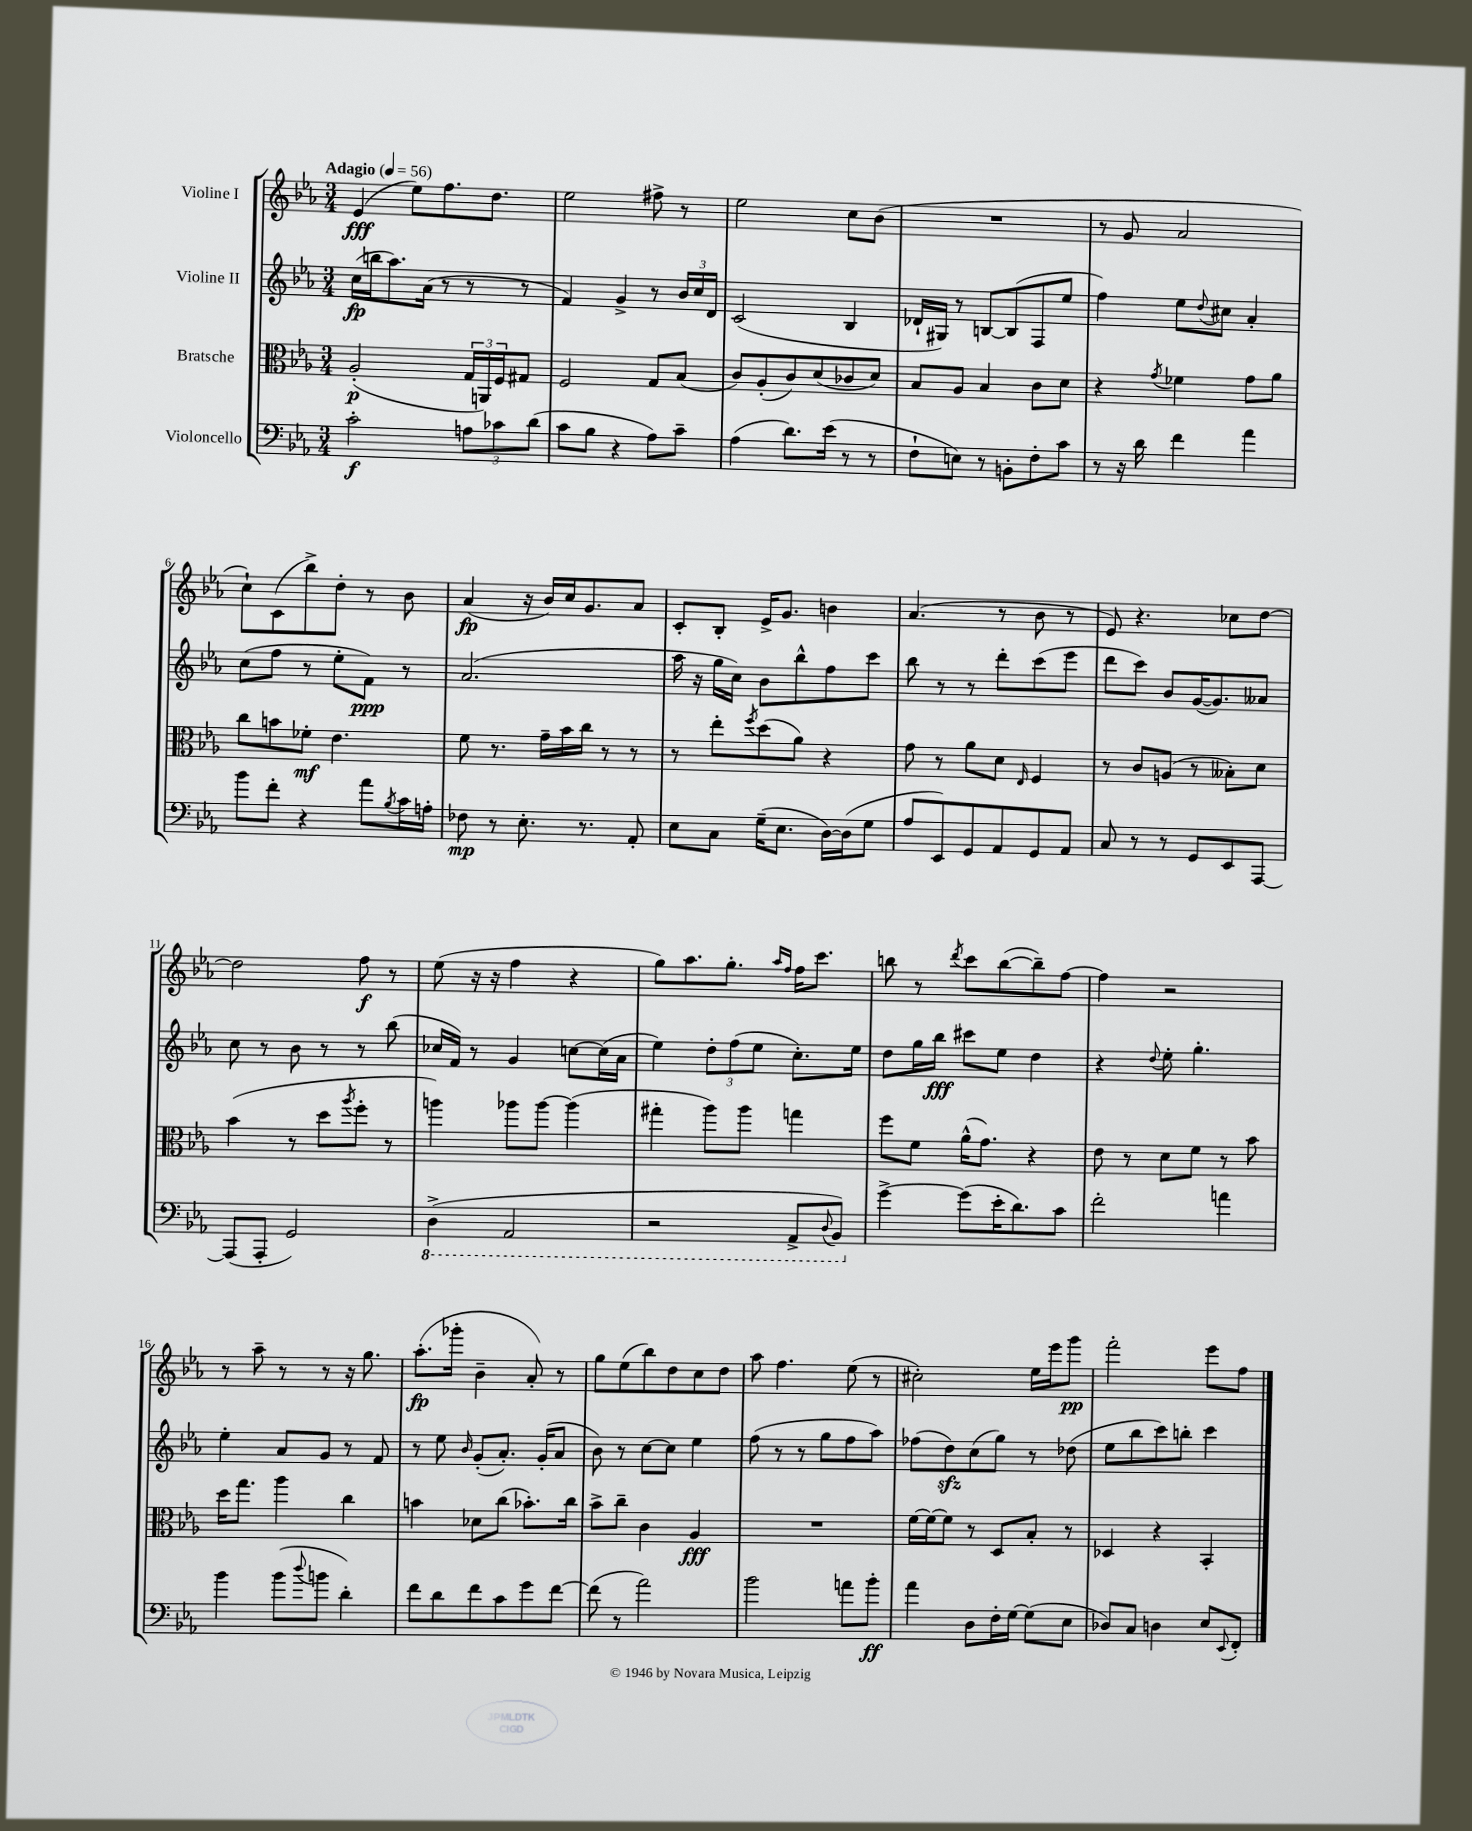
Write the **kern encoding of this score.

**kern	**dynam	**kern	**dynam	**kern	**dynam	**kern	**dynam
*part4	*part4	*part3	*part3	*part2	*part2	*part1	*part1
*staff4	*staff4	*staff3	*staff3	*staff2	*staff2	*staff1	*staff1
*I"Violoncello	*	*I"Bratsche	*	*I"Violine II	*	*I"Violine I	*
*clefF4	*	*clefC3	*	*clefG2	*	*clefG2	*
*k[b-e-a-]	*	*k[b-e-a-]	*	*k[b-e-a-]	*	*k[b-e-a-]	*
*M3/4	*	*M3/4	*	*M3/4	*	*M3/4	*
*MM56	*	*MM56	*	*MM56	*	*MM56	*
=1	=1	=1	=1	=1	=1	=1	=1
!	!	!	!	!	!	!LO:TX:a:B:t=Adagio	!
2c'\	f	(2A-'/	p	(16cc\LL	fp	(4e-/	fff
.	.	.	.	16bbn\J	.	.	.
.	.	.	.	8.aa-\)	.	.	.
.	.	.	.	.	.	8ee-\L)	.
.	.	.	.	(16a-\Jk	.	.	.
.	.	.	.	8r	.	8.ff\	.
12An\L	.	24G/LL	.	8r	.	.	.
.	.	24AAn/)	.	.	.	.	.
.	.	.	.	.	.	8.dd\J	.
12c-X\	.	24F/J	.	.	.	.	.
.	.	8G#X/J	.	8r	.	.	.
(12d\J	.	.	.	.	.	.	.
=2	=2	=2	=2	=2	=2	=2	=2
8c\L	.	2F/	.	4f/)	.	2ee-\	.
8B-\J	.	.	.	.	.	.	.
4r	.	.	.	4g^/	.	.	.
8A-\L)	.	8G/L	.	8r	.	8ff#X^\	.
8c~\J	.	(8B-/J	.	24b-/LL	.	8r	.
.	.	.	.	24cc/	.	.	.
.	.	.	.	24d/JJ	.	.	.
=3	=3	=3	=3	=3	=3	=3	=3
(4A-\	.	8c/L)	.	(2c/	.	2ee-\	.
.	.	(8A-'/	.	.	.	.	.
8.d\L)	.	8c/)	.	.	.	.	.
.	.	(8d/	.	.	.	.	.
(16e-\Jk	.	.	.	.	.	.	.
8r	.	8c-X/	.	4B-/	.	8cc\L	.
8r	.	8d/J)	.	.	.	(8b-\J	.
=4	=4	=4	=4	=4	=4	=4	=4
8F`\L	.	8B-/L	.	16d-X`/LL	.	2.r	.
.	.	.	.	16G#X/JJ)	.	.	.
8En\J)	.	8A-/J	.	8r	.	.	.
8r	.	4B-/	.	[8Bn/L	.	.	.
8BBn'\L	.	.	.	(8B/]	.	.	.
8F'\	.	8c\L	.	8F/	.	.	.
8c\J	.	8d\J	.	8ee-/J	.	.	.
=5	=5	=5	=5	=5	=5	=5	=5
8r	.	4r	.	4ff\)	.	8r	.
16r	.	.	.	.	.	8g/	.
16d\	.	.	.	.	.	.	.
.	.	8qg/	.	.	.	.	.
4f\	.	4f-X\	.	8ee-\L	.	2a-/	.
.	.	.	.	8qqdd/	.	.	.
.	.	.	.	8cc#X\J	.	.	.
4a-\	.	8g\L	.	4a-'/	.	.	.
.	.	8a-\J	.	.	.	.	.
!!LO:LB:g=z
=6	=6	=6	=6	=6	=6	=6	=6
8b-\L	.	8cc\L	.	(8cc\L	.	8cc`\L)	.
8f'\J	.	8bn\	.	8ff\J	.	(8c\	.
4r	.	8f-X'\J	mf	8r	.	8bb-^\)	.
.	.	4.e-\	.	8ee-'\L	.	8dd'\J	.
8a-\L	.	.	.	8f\J)	ppp	8r	.
8qB-/	.	.	.	.	.	.	.
16c\L	.	.	.	8r	.	8b-\	.
16An'\JJ	.	.	.	.	.	.	.
=7	=7	=7	=7	=7	=7	=7	=7
8F-X\	mp	8f\	.	(2.a-/	.	(4a-/	fp
8r	.	8.r	.	.	.	.	.
8.E-'\	.	.	.	.	.	16r	.
.	.	16g~\LL	.	.	.	16b-/LL)	.
.	.	16b-\	.	.	.	16cc/J	.
8.r	.	16cc\JJ	.	.	.	8.g/	.
.	.	8r	.	.	.	.	.
8AA-'/	.	8r	.	.	.	8a-/J	.
=8	=8	=8	=8	=8	=8	=8	=8
8E-\L	.	8r	.	16aa-\	.	8c'/L	.
.	.	.	.	16r	.	.	.
8C\J	.	8ee-'\L	.	16gg\LL	.	8B-'/J	.
.	.	.	.	16cc\JJ)	.	.	.
.	.	8qff/	.	.	.	.	.
(16G~\KL	.	(8dd\	.	8b-\L	.	16e-^/KL	.
8.E-\J	.	.	.	.	.	8.g/J	.
.	.	8a-\J)	.	8bb-^^\	.	.	.
[16D\LL)	.	4r	.	8ff\	.	4bn\	.
(16D\J]	.	.	.	.	.	.	.
8G\J	.	.	.	8ccc\J	.	.	.
=9	=9	=9	=9	=9	=9	=9	=9
8A-/L	.	8g\	.	8bb-\	.	(4.a-/	.
8EE-/)	.	8r	.	8r	.	.	.
8GG/	.	8a-\L	.	8r	.	.	.
8AA-/	.	8d\J	.	8ddd'\L	.	8r	.
.	.	16qqE-/	.	.	.	.	.
8GG/	.	4F/	.	(8ccc\	.	8b-\	.
8AA-/J	.	.	.	8eee-\J	.	8r	.
=10	=10	=10	=10	=10	=10	=10	=10
8C/	.	8r	.	8ddd\L	.	8e-/)	.
8r	.	8c/L	.	8ccc\J)	.	4.r	.
8r	.	(8An/J	.	8b-/L	.	.	.
8GG/L	.	8r	.	([16g/K	.	.	.
.	.	.	.	8.g/])	.	.	.
8EE-/	.	8B--X'\L)	.	.	.	8cc-X\L	.
[8AAA-/J	.	8d\J	.	8a--X/J	.	[8dd\J	.
!!LO:LB:g=z
=11	=11	=11	=11	=11	=11	=11	=11
(8AAA-/L]	.	(4b-\	.	8cc\	.	2dd\]	.
8AAA-'/J	.	.	.	8r	.	.	.
2GG/)	.	8r	.	8b-\	.	.	.
.	.	8dd\L	.	8r	.	.	.
.	.	8qaa-/	.	.	.	.	.
.	.	8ff'\J	.	8r	.	8ff\	f
.	.	8r	.	(8bb-\	.	8r	.
=12	=12	=12	=12	=12	=12	=12	=12
*8ba	*	*	*	*	*	*	*
(4DD^\	.	4aan\)	.	16cc-X/LL	.	(8ee-\	.
.	.	.	.	16f/JJ)	.	.	.
.	.	.	.	8r	.	16r	.
.	.	.	.	.	.	16r	.
2AAA-/	.	8aa-X\L	.	4g/	.	4ff\	.
.	.	[8aa-\J	.	.	.	.	.
.	.	(4aa-\]	.	[8ccn\L	.	4r	.
.	.	.	.	(16cc\L]	.	.	.
.	.	.	.	16a-\JJ	.	.	.
=13	=13	=13	=13	=13	=13	=13	=13
2r	.	4gg#X'\	.	4ee-\)	.	8gg\L)	.
.	.	.	.	.	.	8.aa-\	.
.	.	8aa-\L)	.	12dd'\L	.	.	.
.	.	.	.	.	.	8.gg'\J	.
.	.	.	.	(12ff\	.	.	.
.	.	8aa-\J	.	.	.	.	.
.	.	.	.	12ee-\J	.	.	.
.	.	.	.	.	.	16qqaa-/LL	.
.	.	.	.	.	.	16qqff/JJ	.
8AAA-^/L	.	4ggn\	.	8.cc'\L)	.	16ff\KL	.
.	.	.	.	.	.	8.ccc\J	.
8qqDD/	.	.	.	.	.	.	.
8BBB-/J)	.	.	.	.	.	.	.
.	.	.	.	16ee-\Jk	.	.	.
=14	=14	=14	=14	=14	=14	=14	=14
*X8ba	*	*	*	*	*	*	*
[4g^\	.	8ff\L	.	8dd\L	.	8bbn\	.
.	.	8f\J	.	16gg\L	.	8r	.
.	.	.	.	16bb-\JJ	fff	.	.
.	.	.	.	.	.	8qddd/	.
(8g\L]	.	(16a-^^\KL	.	8ccc#X\L	.	8ccc\L	.
.	.	8.g\J)	.	.	.	.	.
16e-'\K	.	.	.	8ee-\J	.	([8bb\	.
8.d\)	.	.	.	.	.	.	.
.	.	4r	.	4dd\	.	8bb~\])	.
8c\J	.	.	.	.	.	[8ff\J	.
=15	=15	=15	=15	=15	=15	=15	=15
2f'\	.	8e-\	.	4r	.	4ff\]	.
.	.	8r	.	.	.	.	.
.	.	.	.	8qqdd/	.	.	.
.	.	8d\L	.	8ee-'\	.	2r	.
.	.	8f\J	.	4.gg'\	.	.	.
4an\	.	8r	.	.	.	.	.
.	.	8b-\	.	.	.	.	.
!!LO:LB:g=z
=16	=16	=16	=16	=16	=16	=16	=16
4b-\	.	16dd\KL	.	4ee-'\	.	8r	.
.	.	8.gg\J	.	.	.	.	.
.	.	.	.	.	.	8aa-~\	.
(8b-\L	.	4aa-\	.	8a-/L	.	8r	.
8qqdd/	.	.	.	.	.	.	.
8bn\J	.	.	.	8g/J	.	8r	.
4d'\)	.	4cc\	.	8r	.	16r	.
.	.	.	.	.	.	8.gg\	.
.	.	.	.	8f/	.	.	.
=17	=17	=17	=17	=17	=17	=17	=17
8f\L	.	4bn\	.	8r	.	(8.aa-'\L	fp
8d\	.	.	.	8ee-\	.	.	.
.	.	.	.	.	.	16ggg-X'\Jk	.
.	.	.	.	16qqb-/	.	.	.
8f\	.	8d-X\L	.	(8g'/L	.	4b-~\	.
8c\	.	(8cc\J	.	8.a-'/J)	.	.	.
8g\	.	8.b-X'\L)	.	.	.	8a-'/)	.
.	.	.	.	(16g'/KL	.	.	.
[8f\J	.	.	.	8a-/J	.	8r	.
.	.	16cc\Jk	.	.	.	.	.
=18	=18	=18	=18	=18	=18	=18	=18
(8f\]	.	8b-^\L	.	8b-\)	.	8gg\L	.
8r	.	8cc~\J	.	8r	.	(8ee-\	.
2a-\)	.	4c\	.	[8cc\L	.	8bb-\)	.
.	.	.	.	8cc\J]	.	8dd\	.
.	.	4A-/	fff	4ee-\	.	8cc\	.
.	.	.	.	.	.	8dd\J	.
=19	=19	=19	=19	=19	=19	=19	=19
2b-\	.	2.r	.	(8ff\	.	8aa-\	.
.	.	.	.	8r	.	4.ff\	.
.	.	.	.	8r	.	.	.
.	.	.	.	8gg\L	.	.	.
8an\L	.	.	.	8ff\	.	(8ee-\	.
8b-'\J	ff	.	.	8aa-\J)	.	8r	.
=20	=20	=20	=20	=20	=20	=20	=20
4a-\	.	[16f\LL	.	(8ff-X\L	.	2cc#X'\)	.
.	.	16f\J_	.	.	.	.	.
.	.	8f\J]	.	8ddzz\)	.	.	.
8D\L	.	8r	.	(8cc\	.	.	.
16F'\L	.	8D/L	.	8gg\J)	.	.	.
[16G\JJ	.	.	.	.	.	.	.
(8G\L]	.	8B-'/J	.	8r	.	16ee-\LL	.
.	.	.	.	.	.	16eee-\J	.
8E-\J	.	8r	.	(8dd-X\	.	8ggg\J	pp
=21	=21	=21	=21	=21	=21	=21	=21
8D-X/L)	.	4D-X/	.	8ee-\L	.	2fff'\	.
8C/J	.	.	.	8bb-\	.	.	.
4Dn\	.	4r	.	8ccc\)	.	.	.
.	.	.	.	8bbn'\J	.	.	.
8E-/L	.	4BB-'/	.	4ccc\	.	8eee-\L	.
8qqEE-/	.	.	.	.	.	.	.
8FF'/J	.	.	.	.	.	8ff\J	.
==	==	==	==	==	==	==	==
*-	*-	*-	*-	*-	*-	*-	*-
